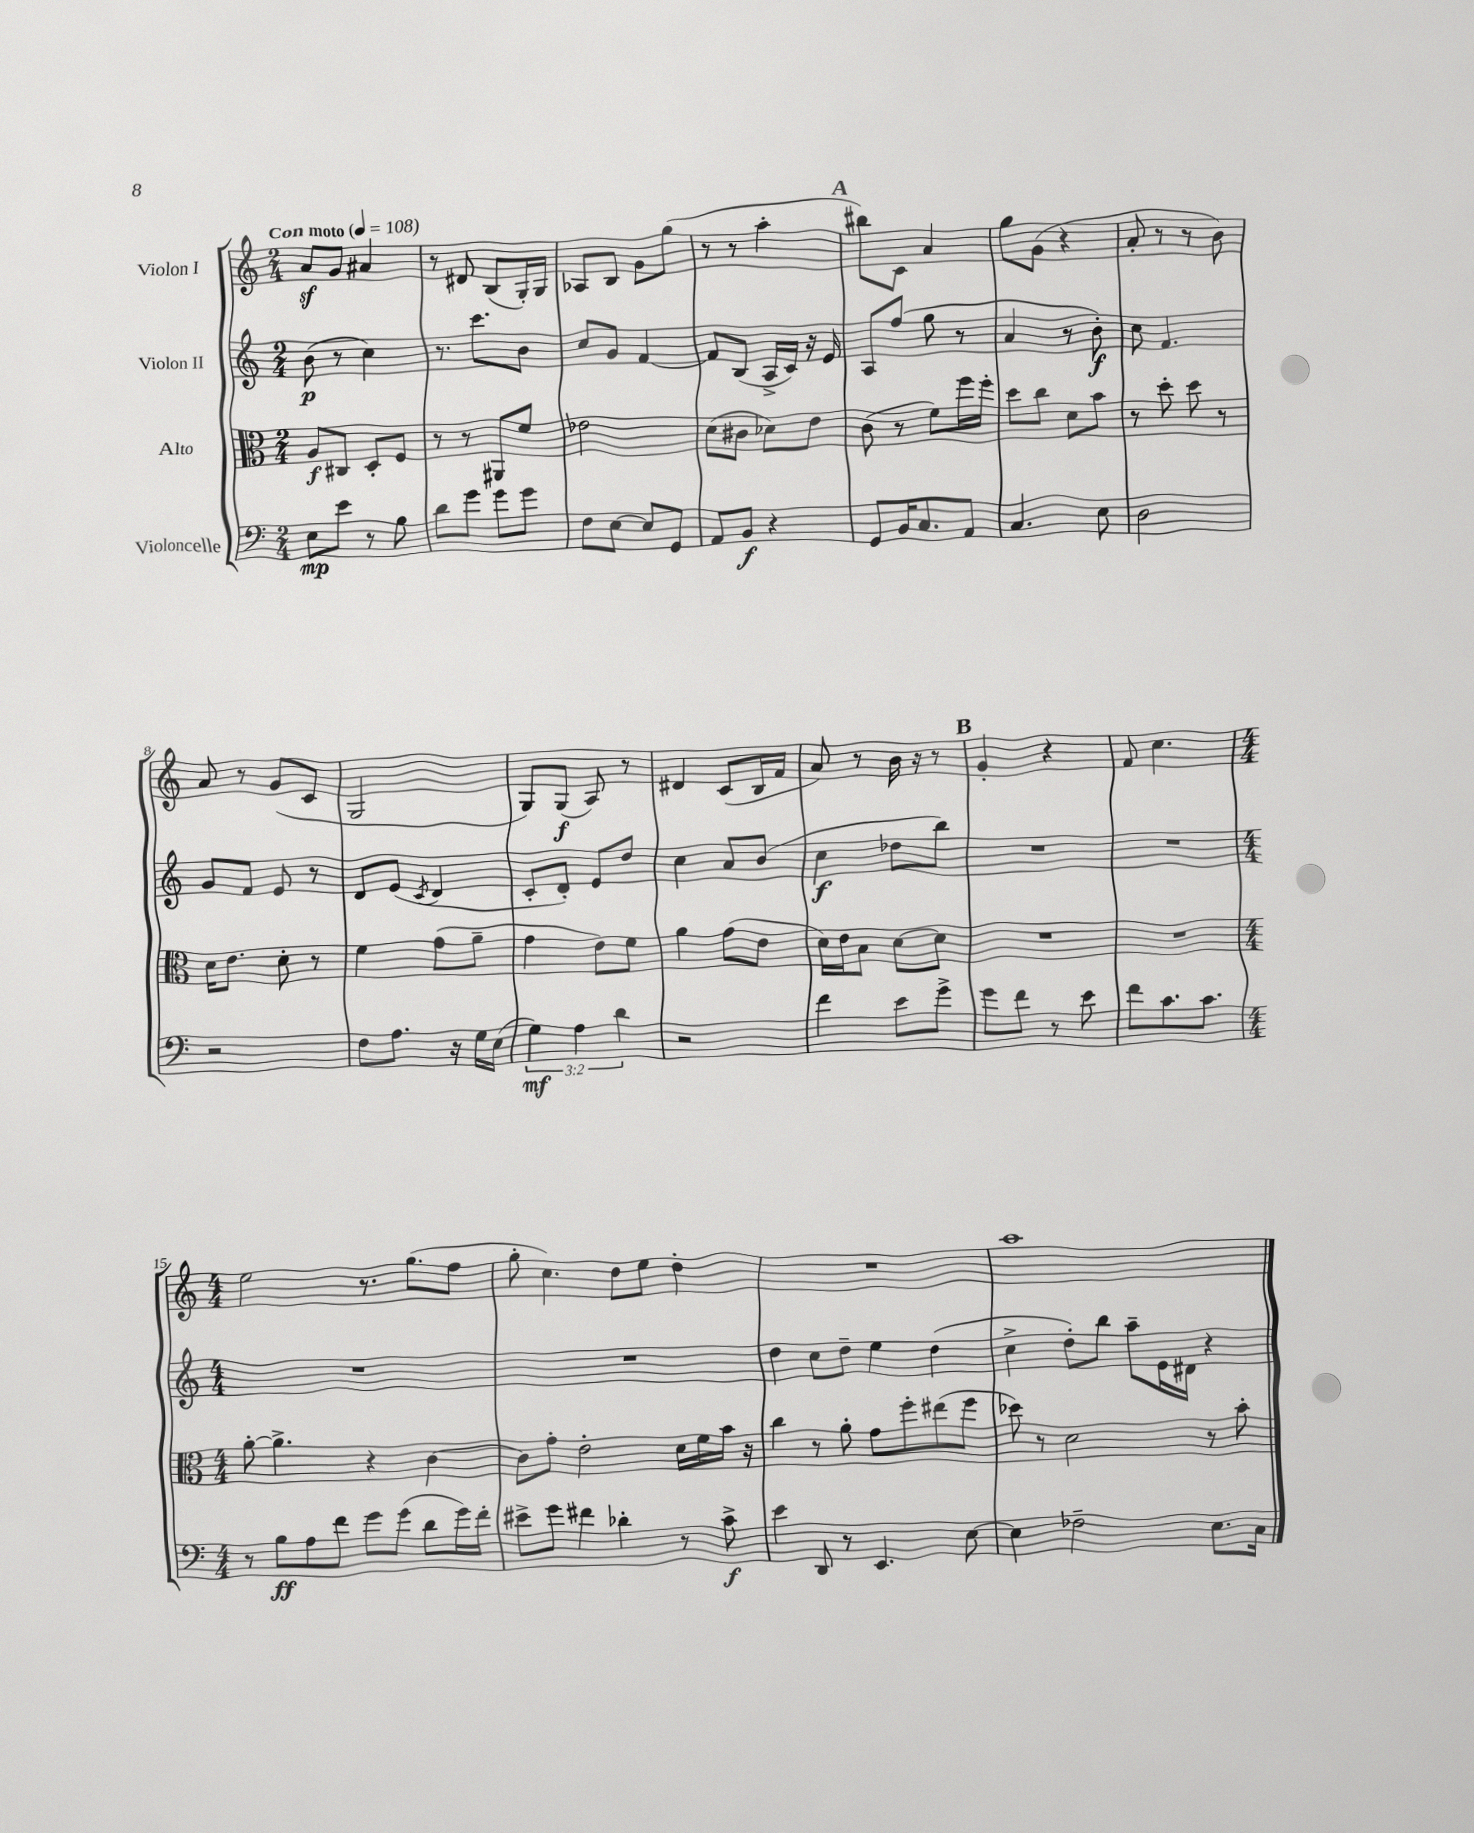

**kern	**kern	**kern	**kern
*staff4	*staff3	*staff2	*staff1
*clefF4	*clefC3	*clefG2	*clefG2
*k[]	*k[]	*k[]	*k[]
*M2/4	*M2/4	*M2/4	*M2/4
*MM108	*MM108	*MM108	*MM108
8E	8A	(8b	8a
8e	8C#	8r	8g
8r	8D'	4cc)	4a#
8B	8F	.	.
=	=	=	=
8d	8r	8.r	8r
8g	8r	.	8d#
.	.	8.ccc	.
8g	8AA#	.	(8B
8g	8f	8b	16G')
.	.	.	16G
=	=	=	=
8F	2e-	8cc	8A-
[8E	.	8g	8B
8E]	.	[4f	8g
8GG	.	.	(8gg
=	=	=	=
8AA	(8d	8f]	8r
8BB	8c#	(8B	8r
4r	8d-)	16A^	4aa'
.	.	16c)	.
.	8e	16r	.
.	.	16e	.
=	=	=	=
8GG	(8c	8A	8bb#)
16BB	8r	(8ff	8c
8.C	.	.	.
.	8f)	8gg	4a
8AA	16ff	8r	.
.	16ff'	.	.
=	=	=	=
4.C	8dd	4a	8gg
.	8cc	.	(8g
.	8d	8r	4r
8E	8b	8b')	.
=	=	=	=
2D	8r	8cc	8a'
.	8dd'	4.f	8r
.	8dd	.	8r
.	8r	.	8b)
=	=	=	=
2r	16d	8g	8a
.	8.e	.	.
.	.	8f	8r
.	8d'	8e	(8g
.	8r	8r	8c
=	=	=	=
8F	4f	8d	2G
8.A	.	(8e	.
.	.	8qc	.
.	(8g	4d	.
16r	.	.	.
16G	8a~	.	.
(16E	.	.	.
=	=	=	=
6G)	4g	8c'	8G)
.	.	8d')	(8G
6A	.	.	.
.	8e)	8e	8A)
6d	.	.	.
.	8f	8dd	8r
=	=	=	=
2r	4a	4cc	4d#
.	(8g	8a	(8c
.	8e	(8b	16B
.	.	.	16f
=	=	=	=
4f	16d)	4cc	8a)
.	16e	.	.
.	8B	.	8r
8e	[8d	8dd-	16b
.	.	.	16r
8g^	8d]	8bb)	8r
=	=	=	=
8g	2r	2r	4g'
8f	.	.	.
8r	.	.	4r
8e	.	.	.
=	=	=	=
8f	2r	2r	8f
8.c	.	.	4.cc
8.c	.	.	.
=	=	=	=
*M4/4	*M4/4	*M4/4	*M4/4
8r	[8a'	1r	2ee
8B	4.a^]	.	.
8A	.	.	.
8f	.	.	.
8g	4r	.	8.r
(8g	.	.	.
.	.	.	(8.gg
8d	[4c	.	.
16g)	.	.	8ff
16f'	.	.	.
=	=	=	=
8e#^	8c]	1r	8gg'
8g	8g'	.	4.cc)
4f#	2e'	.	.
4d-'	.	.	8dd
.	.	.	8ee
8r	16d	.	4dd'
.	16f	.	.
8c^	16b	.	.
.	16r	.	.
=	=	=	=
4e	4cc	4dd	1r
8DD	8r	8cc	.
8r	8a'	8dd~	.
4.EE	8g	4ee	.
.	8ff'	.	.
.	(8ee#	(4dd	.
[8E	8ff	.	.
=	=	=	=
4E]	8dd-)	4cc^	1aa
.	8r	.	.
2F-~	2d	8dd')	.
.	.	8bb	.
.	.	8aa~	.
.	.	16e	.
.	.	16d#	.
8.E	8r	4r	.
.	8b'	.	.
16C	.	.	.
==	==	==	==
*-	*-	*-	*-
